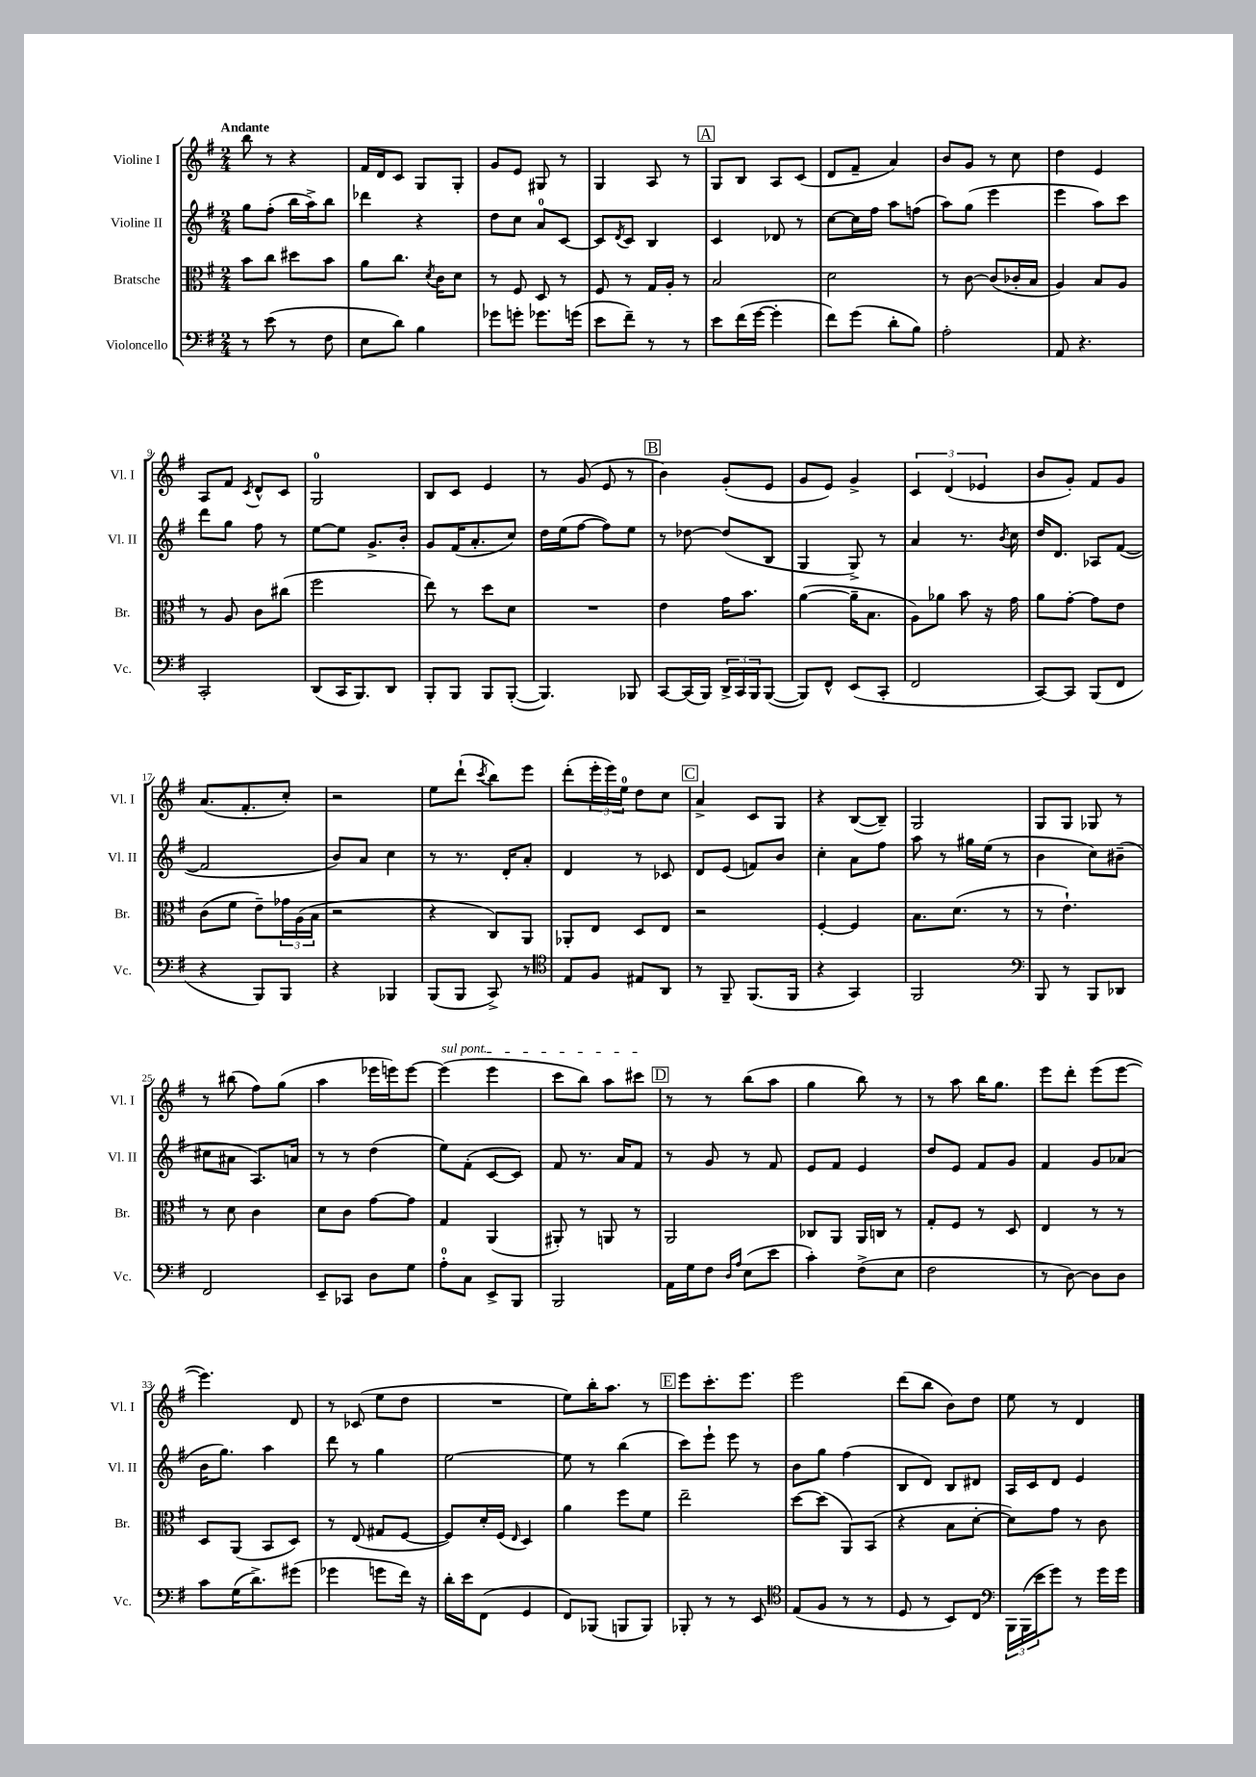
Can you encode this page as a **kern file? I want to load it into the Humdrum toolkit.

**kern	**kern	**kern	**kern
*staff4	*staff3	*staff2	*staff1
*clefF4	*clefC3	*clefG2	*clefG2
*k[f#]	*k[f#]	*k[f#]	*k[f#]
*M2/4	*M2/4	*M2/4	*M2/4
8r	8b	8gg	8bb
(8e	8cc	(8ff#'	8r
8r	8dd#	16bb	4r
.	.	16aa^)	.
8F#	8b	8bb	.
=	=	=	=
8E	8a	4ddd-	16f#
.	.	.	16d
8d)	8.cc	.	8c
4B	.	4r	8G
.	8qd	.	.
.	16c	.	.
.	8d	.	8G'
=	=	=	=
8g-	8r	8dd	8g
8g'	8F#	8cc	8e
8.g-	8D	8a	8G#
.	8r	[8c	8r
(16g	.	.	.
=	=	=	=
8e	8F#	8c]	4G
.	.	8qd	.
8f#~)	8r	8c	.
8r	16G	4B	8A
.	16A'	.	.
8r	8r	.	8r
=	=	=	=
8e	2B	4c	8G
(16f#	.	.	8B
[16g	.	.	.
4g']	.	8d-	8A
.	.	8r	(8c
=	=	=	=
8f#)	2d	[8cc	8d
(8g	.	16cc]	8f#~
.	.	16ff#	.
8d'	.	8aa	4a)
8B)	.	(8ff	.
=	=	=	=
2A'	8r	8aa)	8b
.	[8c	(8gg	8g
.	(8c]	4eee	8r
.	16c-'	.	8cc
.	16B	.	.
=	=	=	=
8AA	4A)	4eee	4dd
4.r	.	.	.
.	8B	8aa)	4e
.	8A	8ccc	.
=	=	=	=
2CC'	8r	8ddd	8A
.	8A	8gg	8f#
.	.	.	8qc
.	8c	8ff#	8d^^
.	(8cc#	8r	8c
=	=	=	=
(8DD	2ff#	[8ee	2G
16CC	.	8ee]	.
8.BBB)	.	.	.
.	.	8.g^	.
8DD	.	.	.
.	.	16b'	.
=	=	=	=
8BBB'	8ee)	8g	8B
8BBB	8r	(16f#	8c
.	.	8.a'	.
8BBB	8dd	.	4e
([8BBB'	8d	8cc)	.
=	=	=	=
4.BBB])	2r	16dd	8r
.	.	(16ee	.
.	.	[8ff#	(8g
.	.	8ff#])	8e
8BBB-	.	8ee	8r
=	=	=	=
[8CC	4e	8r	4b)
(16CC]	.	[8dd-	.
16BBB)	.	.	.
24DD^	16g	(8dd-]	(8g'
24CC	.	.	.
.	8.b	.	.
24BBB	.	.	.
([8BBB	.	8B	8e
=	=	=	=
8BBB])	([4a	4G	8g
8FF#^^	.	.	8e)
(8EE	16a~]	8G^)	4g^
.	8.B	.	.
8CC'	.	8r	.
=	=	=	=
2FF#	8A)	4a	6c
.	8a-	.	.
.	.	.	(6d
.	8b	8.r	.
.	.	.	6e-
.	16r	.	.
.	.	8qb	.
.	16g	16cc	.
=	=	=	=
[8CC)	8a	16dd	8b
.	.	8.d	.
8CC]	[8g'	.	8g')
(8BBB	8g]	8A-	8f#
8FF#	8e	([8f#	8g
=	=	=	=
4r	(8c	2f#]	(8.a
.	8f#	.	.
.	.	.	8.f#'
8BBB)	8e~)	.	.
8BBB	24g-	.	8cc')
.	(24A	.	.
.	24B	.	.
=	=	=	=
4r	2r	8b)	2r
.	.	8a	.
4BBB-	.	4cc	.
=	=	=	=
(8BBB	4r	8r	8ee
8BBB	.	8.r	(8ddd`
.	.	.	8qccc
8CC^)	8C)	.	8bb)
.	.	16d'	.
8r	8AA	8a'	8eee
=	=	=	=
*clefC4	*	*	*
8E	8AA-'	4d	(8ddd'
8F#	8E	.	24eee'
.	.	.	24eee)
.	.	.	24ee
8E#	8D	8r	8dd
8AA	8E	8c-	8cc
=	=	=	=
8r	2r	8d	4a^
8FF#~	.	(8e	.
(8.FF#	.	8f)	8c
.	.	8b	8G
16FF#	.	.	.
=	=	=	=
4r	[4F#'	4cc'	4r
4GG)	4F#]	8a	([8B
.	.	8ff#	8B~])
=	=	=	=
2FF#	8.B	8aa	2G
.	.	8r	.
.	(8.d	.	.
.	.	16gg#	.
.	.	(16ee	.
.	8r	8r	.
=	=	=	=
*clefF4	*	*	*
8BBB	8r	4b	8G
8r	4.e`)	.	8G
8BBB	.	8cc)	8G-
8DD-	.	(8b#~	8r
=	=	=	=
2FF#	8r	8cc#	8r
.	8d	8a#	(8bb#
.	4c	8.A)	8ff#)
.	.	.	(8gg
.	.	16a	.
=	=	=	=
8EE~	8d	8r	4aa
8CC-	8c	8r	.
8D	[8g	(4dd	16eee-
.	.	.	16eee)
8G	8g]	.	[8eee
=	=	=	=
8A'	4G	8ee)	(4eee]
8C	.	(8f#'	.
8EE^	(4AA	[8c	4eee
8BBB	.	8c])	.
=	=	=	=
2BBB	8AA#')	8f#	8ccc
.	8r	8.r	8bb)
.	8AA	.	8aa
.	.	16a	.
.	8r	8f#	8ccc#
=	=	=	=
16AA	2AA	8r	8r
16G	.	.	.
8F#	.	8g	8r
16qqD	.	.	.
16qqA	.	.	.
(8E	.	8r	(8bb
8e	.	8f#	8aa
=	=	=	=
4c')	8C-	8e	4gg
.	8AA	8f#	.
(8F#^	16AA	4e	8bb)
.	16C	.	.
8E	8r	.	8r
=	=	=	=
2F#	8G'	8dd	8r
.	8F#	8e	8aa
.	8r	8f#	16bb
.	.	.	8.gg
.	8D	8g	.
=	=	=	=
8r	4E	4f#	8eee
[8D)	.	.	8ddd'
8D]	8r	8g	(8eee
8D	8r	(8a-	[8eee
=	=	=	=
8c	8D	16b	4.eee])
.	.	8.gg)	.
(16G	(8AA	.	.
8.d^)	.	.	.
.	8BB	4aa	.
(8g#	8D)	.	8d
=	=	=	=
4g-	8r	8ddd	8r
.	(8E	8r	(8c-
8g	8G#	4gg	8ee
16f#)	[8F#	.	8dd
16r	.	.	.
=	=	=	=
16d'	8F#])	[2ee	2r
16e	.	.	.
(8FF#	16d'	.	.
.	(16F#	.	.
.	16qqE	.	.
4GG	4D)	.	.
=	=	=	=
8FF#)	4a	8ee]	8ee)
(8BBB-	.	8r	16bb'
.	.	.	8.aa
8BBB	8ff#	(4bb	.
8BBB)	8f#	.	8r
=	=	=	=
8BBB-'	2ee~	8ccc)	8eee
8r	.	8eee`	8.ccc'
8r	.	8eee	.
.	.	.	8.eee
8EE	.	8r	.
=	=	=	=
*clefC4	*	*	*
(8E	[8dd	8b	2eee
8F#	(8dd]	8gg	.
8r	8AA)	(4ff#	.
8r	(8BB	.	.
=	=	=	=
8D	4r	8B	(8ddd
8r	.	8d)	8bb
8BB)	8B	8B	8b)
8C	[8d'	8d#	8dd
=	=	=	=
*clefF4	*	*	*
24BBB	8d])	16A	8ee
(24BBB	.	.	.
.	.	16c	.
24e	.	.	.
8g)	8g	8d	8r
8r	8r	4e	4d
16g	8c	.	.
16g	.	.	.
==	==	==	==
*-	*-	*-	*-
